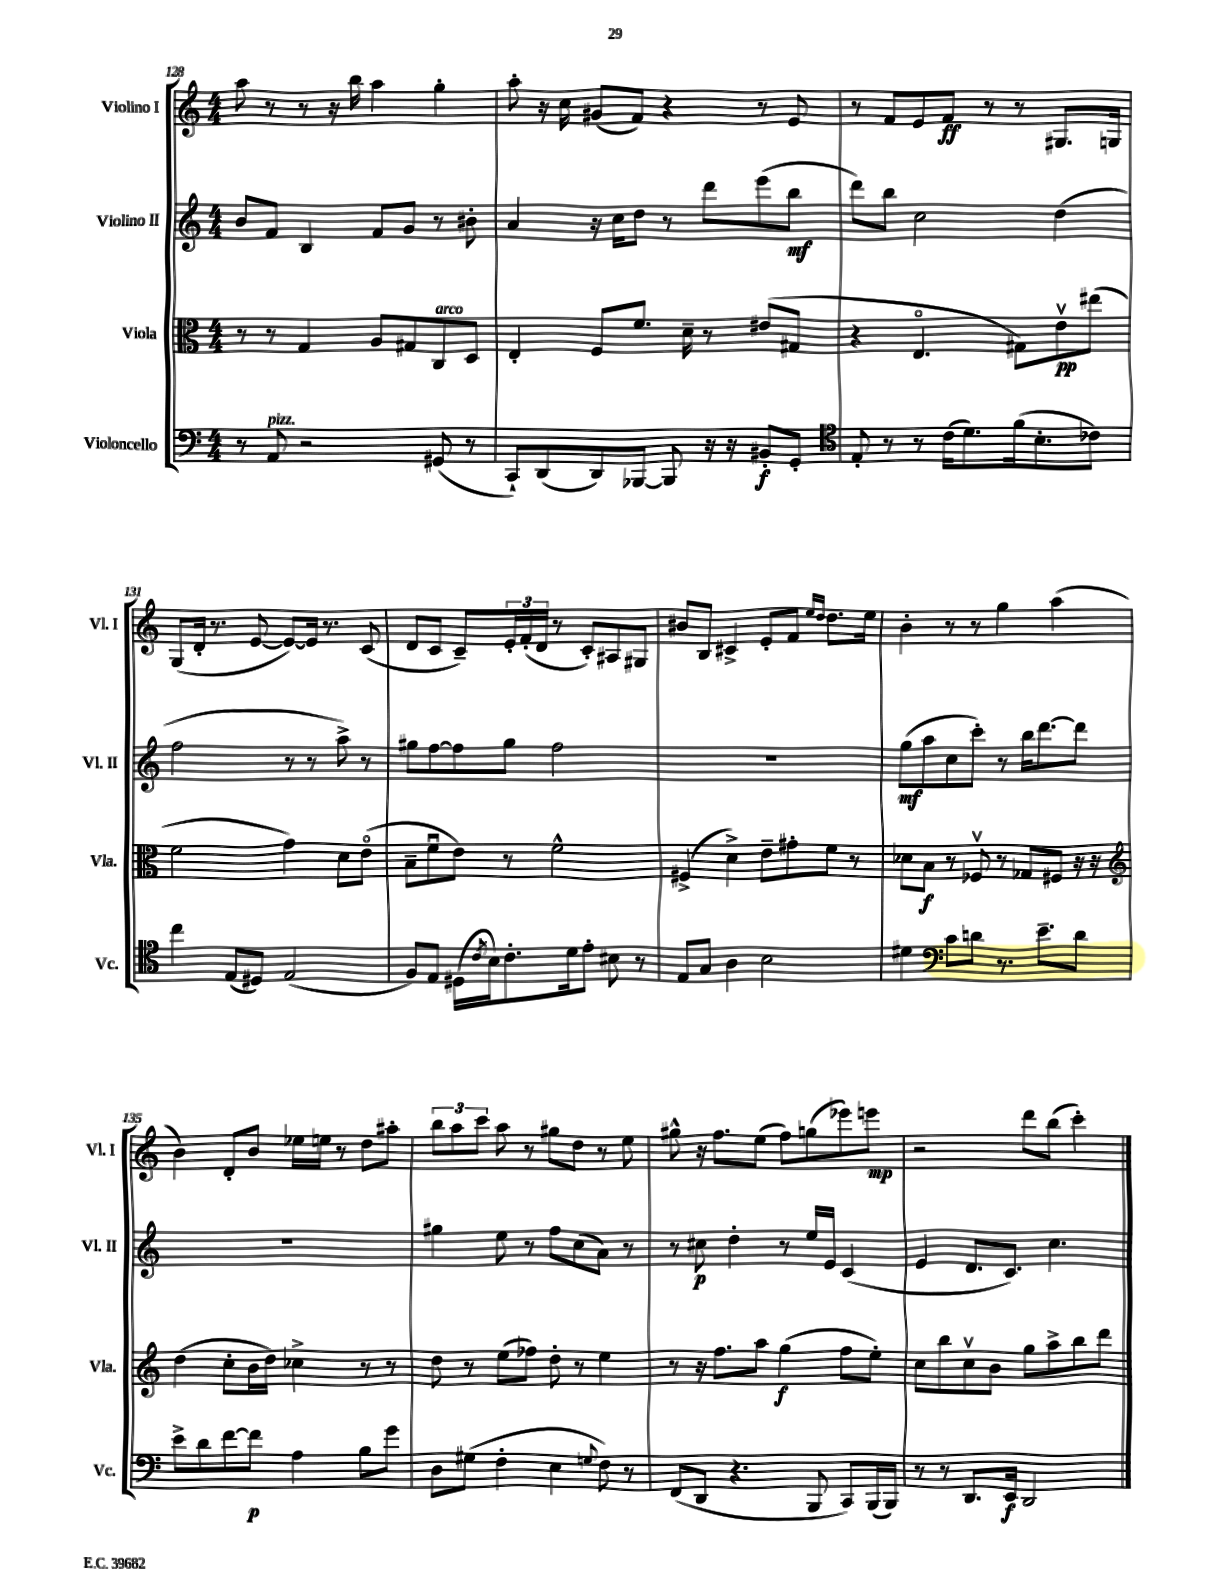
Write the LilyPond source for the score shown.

<<
\new StaffGroup <<
\new Staff = "s0" \with { instrumentName = "Violino I" shortInstrumentName = "Vl. I" } {
    \clef treble \key c \major \numericTimeSignature \time 4/4
    a''8 r8 r8 r16 b''16 a''4 g''4-. |
    a''8-. r16 c''16 gis'8( f'8) r4 r8 e'8 |
    r8 f'8 e'8 f'8\ff r8 r8 gis8. g16 |
    g8( d'16-. r8. e'8~ e'8~) e'16 r8. c'8( |
    d'8 c'8 c'8--) \tuplet 3/2 { e'16-. f'16-.( d'16 } r8 c'8-.) ais8 gis8 |
    bis'8 b8 cis'4-> e'8-. f'8 \grace { e''16 d''16 } d''8. e''16 |
    b'4-. r8 r8 g''4 a''4( |
    b'4) d'8-. b'8 ees''16 e''16 r8 d''8 ais''8-. |
    \tuplet 3/2 { b''8 a''8 c'''8 } a''8 r8 gis''8 d''8 r8 e''8 |
    gis''8-^ r16 f''8. e''8( f''8) g''8( ees'''8) e'''8\mp |
    r2 d'''8 b''8( c'''4-.) \bar "|." |
}
\new Staff = "s1" \with { instrumentName = "Violino II" shortInstrumentName = "Vl. II" } {
    \clef treble \key c \major \numericTimeSignature \time 4/4
    b'8 f'8 b4 f'8 g'8 r8 bis'8-. |
    a'4 r16 c''16 d''8 r8 d'''8 e'''8( b''8\mf |
    d'''8) b''8 c''2 d''4( |
    f''2 r8 r8 a''8->) r8 |
    gis''8 f''8~ f''8 gis''8 f''2 |
    R1 |
    g''8\mf( a''8 c''8 c'''8-.) r8 b''16 d'''8.~ d'''8 |
    R1 |
    gis''4 e''8 r8 f''8 c''8( a'8) r8 |
    r8 cis''8\p d''4-. r8 e''16 e'16 c'4( |
    e'4 d'8. c'8.) c''4. \bar "|." |
}
\new Staff = "s2" \with { instrumentName = "Viola" shortInstrumentName = "Vla." } {
    \clef alto \key c \major \numericTimeSignature \time 4/4
    r8 r8 g4 a8 gis8 c8^\markup { \italic "arco" } d8 |
    e4-. f8 f'8. d'16-- r8 eis'8( gis8 |
    r4 e4.\flageolet gis8) e'8\upbow\pp eis''8( |
    f'2 g'4) d'8 e'8\flageolet( |
    b8-- f'8\downbow e'8) r8 f'2-^ |
    fis4->( d'4->) e'8-- gis'8-. f'8 r8 |
    des'8 b8\f r8 fes8\upbow r8 ges8 fis8 r16 r16 |
    \clef treble d''4( c''8-. b'16 d''16) ces''4-> r8 r8 |
    d''8 r8 e''8( fes''8) d''8-. r8 e''4 |
    r8 r16 f''8. a''8 g''4\f( f''8 e''8-.) |
    c''8 b''8 c''8\upbow b'8 g''8 a''8-> b''8 d'''8 \bar "|." |
}
\new Staff = "s3" \with { instrumentName = "Violoncello" shortInstrumentName = "Vc." } {
    \clef bass \key c \major \numericTimeSignature \time 4/4
    r8 a,8^\markup { \italic "pizz." } r2 gis,8( r8 |
    c,8-!) d,8( d,8) bes,,8~ bes,,8 r16 r16 bis,8-.\f g,8-. |
    \clef tenor e8-. r8 r8 c'16( d'8.) f'16( b8.-. ces'8) |
    c''4 e8( dis8) e2( |
    f8) e8 dis16( \acciaccatura { c'8 } b16) c'8.-. d'16 e'8-. bis8 r8 |
    e8 g8 a4 b2 |
    dis'4 \clef bass c'8 d'8 r8. e'8.-- d'8 |
    e'8-> d'8 f'8~ f'8\p a4 b8 g'8 |
    d8 gis8( f4-. e4 \appoggiatura { g8 } f8) r8 |
    f,8( d,8 r4. b,,8 c,8) b,,16( b,,16) |
    r8 r8 d,8. e,16\f d,2 \bar "|." |
}
>>
>>
\layout { \context { \Score currentBarNumber = #128 } }
